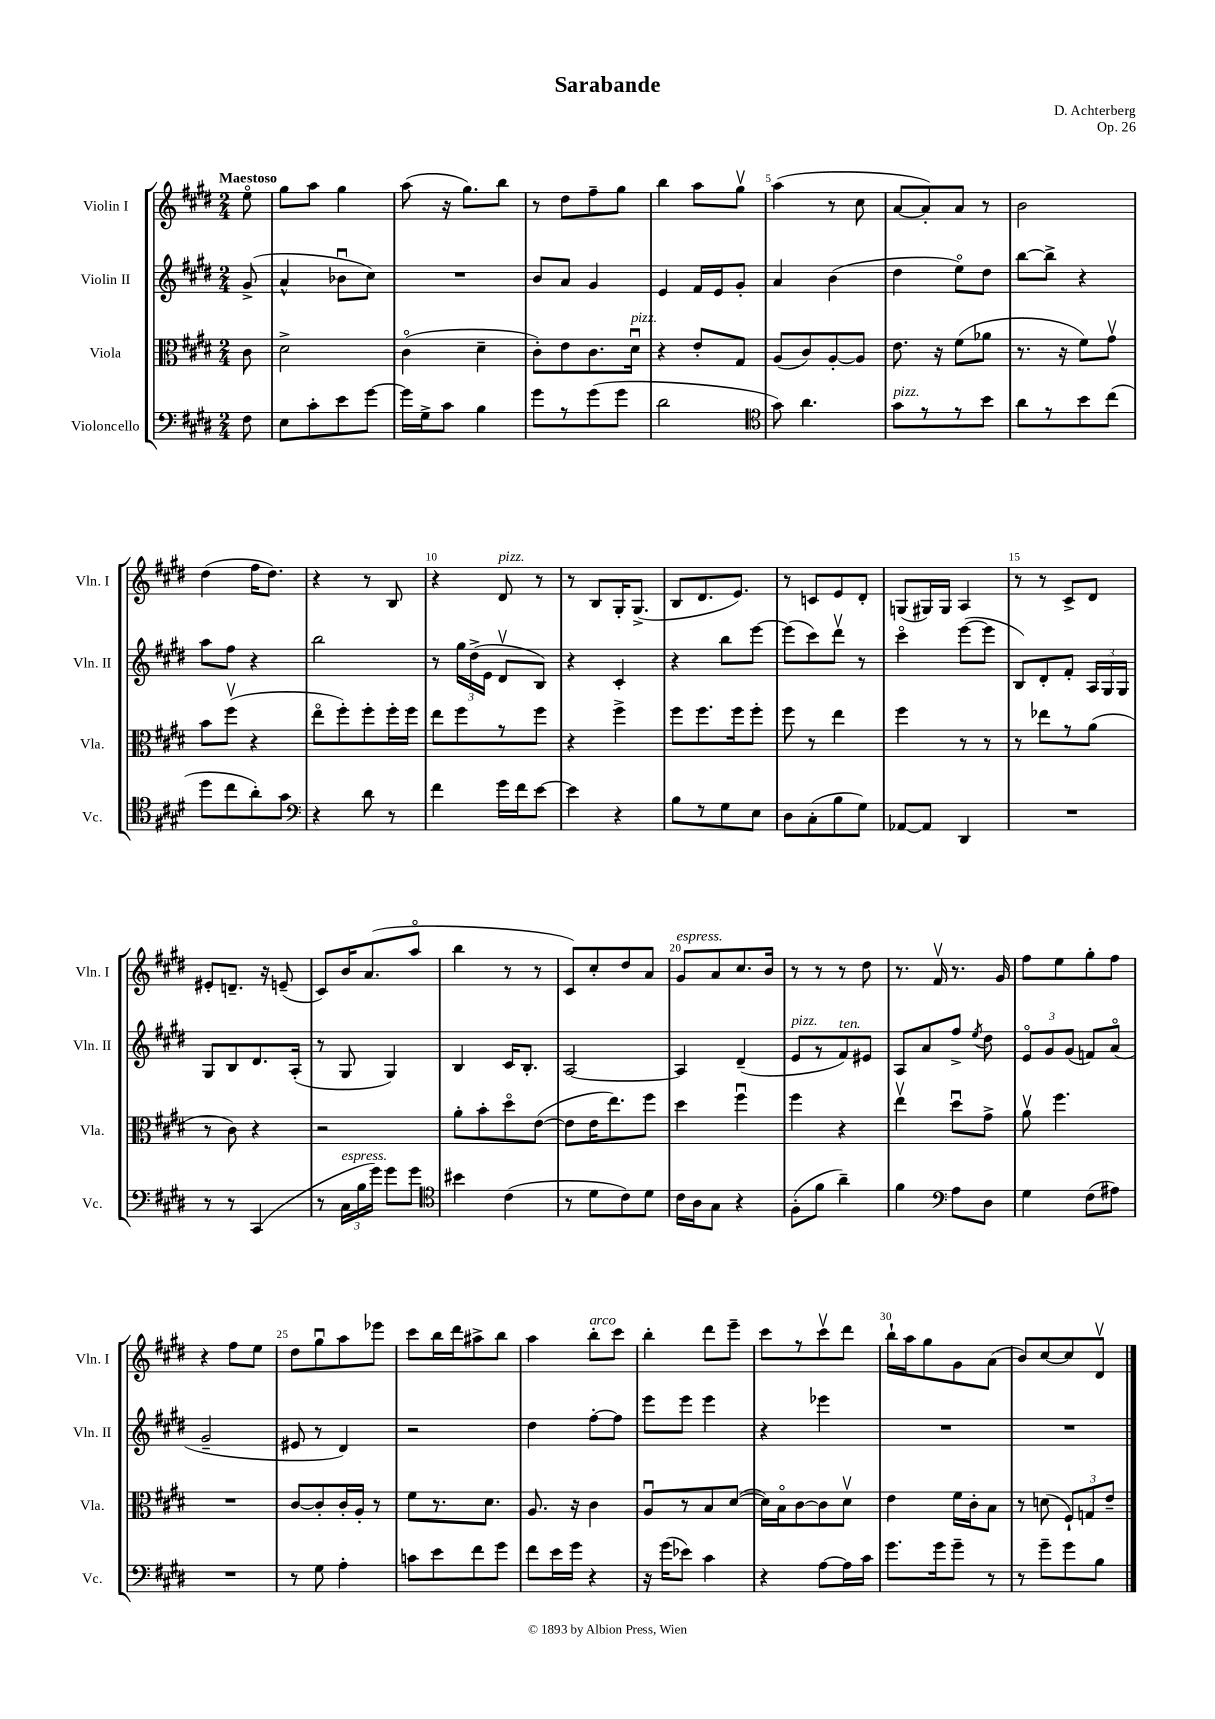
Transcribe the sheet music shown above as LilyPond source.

\header { title = "Sarabande" composer = "D. Achterberg" opus = "Op. 26" }
<<
\new StaffGroup <<
\new Staff = "s0" \with { instrumentName = "Violin I" shortInstrumentName = "Vln. I" } {
    \clef treble \key e \major \numericTimeSignature \time 2/4 \partial 8 \tempo "Maestoso"
    \autoBeamOff e''8\flageolet |
    gis''8[ a''8] gis''4 |
    a''8( r16 gis''8.[) b''8] |
    r8 dis''8[ fis''8-- gis''8] |
    b''4 a''8[ gis''8]\upbow |
    a''4( r8 cis''8 |
    a'8[~ a'8-.) a'8] r8 |
    b'2 |
    dis''4( fis''16[ dis''8.]) |
    r4 r8 b8 |
    r4 dis'8^\markup { \italic "pizz." } r8 |
    r8 b8[ gis16-. gis8.]->( |
    b8[ dis'8. e'8.]) |
    r8 c'8[ e'8 dis'8]-. |
    g8[( gis16) gis16] a4 |
    r8 r8 cis'8[-> dis'8] |
    eis'8[-. d'8.]-- r16 e'8--( |
    cis'8[) b'16 a'8.( a''8]\flageolet |
    b''4 r8 r8 |
    cis'8[) cis''8-. dis''8 a'8] |
    gis'8[^\markup { \italic "espress." } a'8 cis''8. b'16] |
    r8 r8 r8 dis''8 |
    r8. fis'16\upbow r8. gis'16 |
    fis''8[ e''8 gis''8-. fis''8] |
    r4 fis''8[ e''8] |
    dis''8[ gis''8\downbow a''8 ees'''8] |
    cis'''8[ b''16 dis'''16 ais''8-> b''8] |
    a''4 b''8[-.^\markup { \italic "arco" } cis'''8] |
    b''4-. dis'''8[ e'''8]-- |
    cis'''8[ r8 cis'''8\upbow dis'''8] |
    b''16[-! a''16 gis''8 gis'8 a'8]( |
    b'8[) cis''8~ cis''8 dis'8]\upbow \bar "|." |
}
\new Staff = "s1" \with { instrumentName = "Violin II" shortInstrumentName = "Vln. II" } {
    \clef treble \key e \major \numericTimeSignature \time 2/4 \partial 8
    \autoBeamOff gis'8->( |
    a'4-^ bes'8[\downbow cis''8]) |
    R2 |
    b'8[ a'8] gis'4 |
    e'4 fis'16[ e'16 gis'8]-. |
    a'4 b'4( |
    dis''4 e''8[\flageolet) dis''8] |
    b''8[~ b''8]-> r4 |
    a''8[ fis''8] r4 |
    b''2 |
    r8 \tuplet 3/2 { gis''16[ dis''16->( e'16] } dis'8[\upbow b8]) |
    r4 cis'4-. |
    r4 b''8[ e'''8]~ |
    e'''8[( cis'''8) dis'''8]\upbow r8 |
    cis'''4\flageolet e'''8[~( e'''8] |
    b8[) dis'8-. fis'8]-. \tuplet 3/2 { a16[ gis16 gis16] } |
    gis8[ b8 dis'8. a16]-.( |
    r8 gis8 gis4) |
    b4 cis'16[ b8.]-. |
    a2~ |
    a4 dis'4--( |
    e'8[^\markup { \italic "pizz." } r8 fis'8^\markup { \italic "ten." }) eis'8] |
    a8[ a'8 fis''8]-> \acciaccatura { e''8 } dis''8 |
    \tuplet 3/2 { e'8[\flageolet gis'8 gis'8]( } f'8[) a'8]\flageolet( |
    gis'2-- |
    eis'8 r8 dis'4) |
    r2 |
    dis''4 fis''8[~-. fis''8] |
    e'''8[ e'''8] e'''4 |
    r4 ees'''4 |
    R2 |
    R2 \bar "|." |
}
\new Staff = "s2" \with { instrumentName = "Viola" shortInstrumentName = "Vla." } {
    \clef alto \key e \major \numericTimeSignature \time 2/4 \partial 8
    \autoBeamOff cis'8 |
    dis'2-> |
    cis'4\flageolet( dis'4-- |
    cis'8[-.) e'8 cis'8. dis'16]\downbow^\markup { \italic "pizz." } |
    r4 e'8[-. gis8] |
    a8[( cis'8) a8~-. a8] |
    e'8. r16 fis'8[( aes'8] |
    r8. r16 fis'8[) gis'8]\upbow |
    b'8[ fis''8]\upbow( r4 |
    e''8[\flageolet fis''8-.) fis''8-. fis''16-. fis''16] |
    e''8[ fis''8 r8 fis''8] |
    r4 fis''4-> |
    fis''8[ fis''8. fis''16 fis''8]-. |
    fis''8 r8 e''4 |
    fis''4 r8 r8 |
    r8 ees''8[ r8 a'8]( |
    r8 cis'8) r4 |
    r2 |
    a'8[-. b'8-. dis''8\flageolet e'8]~( |
    e'8[ e'16 e''8.) fis''8] |
    dis''4 fis''4\downbow |
    fis''4 r4 |
    e''4\upbow dis''8[\downbow gis'8]-> |
    a'8\upbow fis''4. |
    R2 |
    cis'8[~ cis'8-. cis'16-. a16]-. r8 |
    fis'8[ r8. dis'8.] |
    a8. r16 cis'4 |
    a8[\downbow r8 b8 dis'8]~( |
    dis'16[) b16\flageolet cis'8~ cis'8 dis'8]\upbow |
    e'4 fis'16[ cis'16-. b8] |
    r8 d'8( \tuplet 3/2 { fis8[-!) g8 e'8]-- } \bar "|." |
}
\new Staff = "s3" \with { instrumentName = "Violoncello" shortInstrumentName = "Vc." } {
    \clef bass \key e \major \numericTimeSignature \time 2/4 \partial 8
    \autoBeamOff fis8 |
    e8[ cis'8-. e'8 gis'8]~ |
    gis'16[ gis16-> cis'8] b4 |
    gis'8[ r8 gis'8( gis'8] |
    dis'2 |
    \clef tenor gis'8) a'4. |
    gis'8[^\markup { \italic "pizz." } r8 r8 b'8] |
    a'8[ r8 b'8 cis''8]( |
    dis''8[ cis''8 a'8-.) gis'8] |
    \clef bass r4 dis'8 r8 |
    fis'4 gis'16[ fis'16 e'8]~ |
    e'4 r4 |
    b8[ r8 gis8 e8] |
    dis8[ cis8-.( b8 gis8]) |
    aes,8[~ aes,8] dis,4 |
    R2 |
    r8 r8 cis,4( |
    r8 \tuplet 3/2 { cis16[^\markup { \italic "espress." } b16 gis'16]) } gis'8[ gis'8] |
    \clef tenor bis'4 cis'4( |
    r8 dis'8[ cis'8) dis'8] |
    cis'16[ a16 gis8] r4 |
    fis8[-.( fis'8] a'4--) |
    fis'4 \clef bass a8[ dis8] |
    gis4 fis8[( ais8]) |
    R2 |
    r8 gis8 a4-. |
    c'8[ e'8 fis'8 gis'8] |
    fis'8[ e'16 gis'16] r4 |
    r16 gis'16[( ees'8]) cis'4 |
    r4 a8[~ a16 cis'16] |
    gis'8.[ gis'16 gis'8]-- r8 |
    r8 gis'8[-- gis'8 b8] \bar "|." |
}
>>
>>
\layout { \context { \Score \override BarNumber.break-visibility = ##(#f #t #t) barNumberVisibility = #(every-nth-bar-number-visible 5) } }
